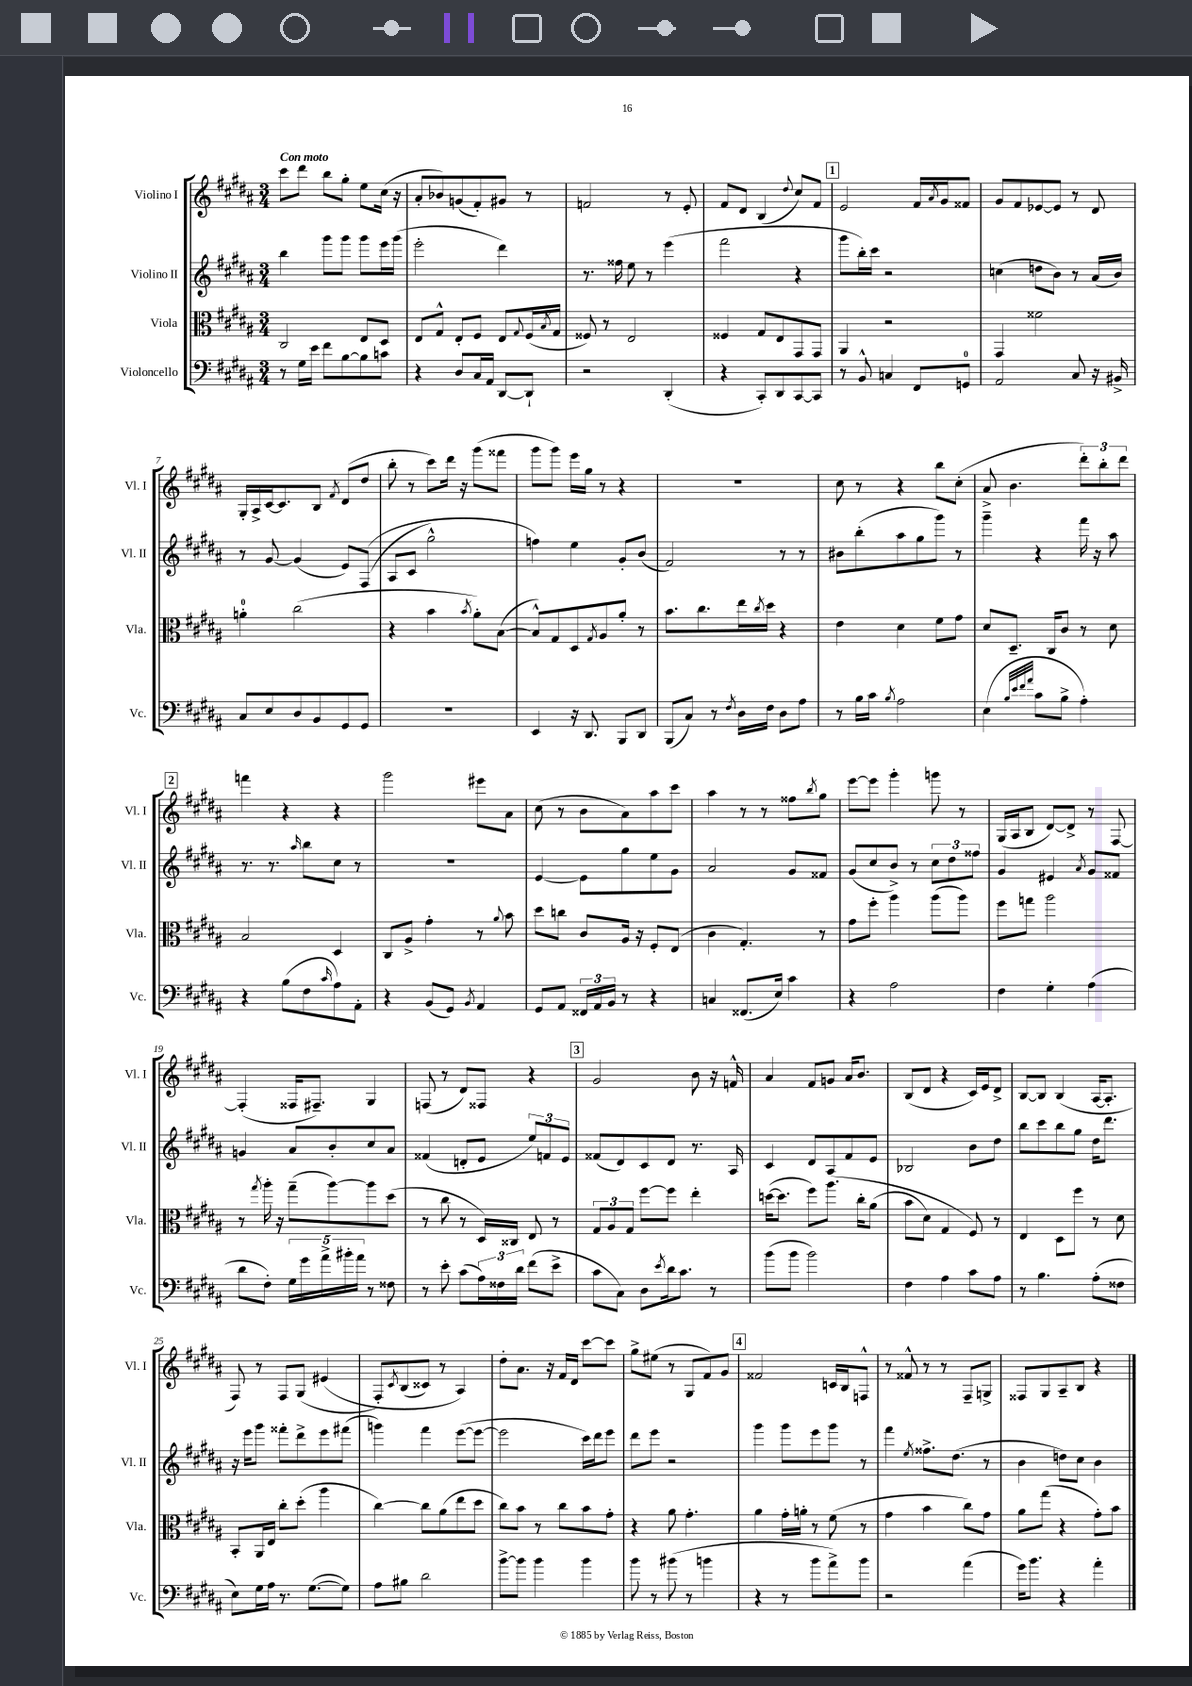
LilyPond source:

<<
\new StaffGroup <<
\new Staff = "s0" \with { instrumentName = "Violino I" shortInstrumentName = "Vl. I" } {
    \clef treble \key b \major \numericTimeSignature \time 3/4 \tempo "Con moto"
    cis'''8 dis'''8 b''8 gis''8-. e''8 cis''16( r16 |
    ais'8-. bes'8) g'8( fis'8-.) gis'8 r8 |
    f'2 r8 e'8-. |
    fis'8 dis'8 b4( \appoggiatura { dis''8 } cis''8) fis'8 |
    \mark \markup { \box "1" } e'2 fis'16 \acciaccatura { ais'8 } gis'16 fisis'8 |
    gis'8 fis'8 ees'8~ ees'8 r8 dis'8 |
    gis16-. ais16-> cis'16~ cis'8. b8 \acciaccatura { fis'8 } dis'8( dis''8 |
    b''8-. r8 cis'''8) dis'''16 r16 gis'''8( fisis'''8 |
    gis'''8 gis'''8) e'''16 gis''16 r8 r4 |
    R2. |
    cis''8 r8 r4 b''8 cis''8-.( |
    ais'8-> b'4. \tuplet 3/2 { dis'''8-.) b''8-. dis'''8 } |
    \mark \markup { \box "2" } f'''4 r4 r4 |
    gis'''2 eis'''8 ais'8 |
    cis''8( r8 b'8 ais'8) ais''8 cis'''8 |
    ais''4 r8 r8 fisis''8 \acciaccatura { b''8 } gis''8 |
    e'''8~ e'''8 gis'''4-. g'''8 r8 |
    gis16( ais16 b8 dis'8~) dis'8-> r8 fis8~ |
    fis4-.( fisis16 fis8.--) gis4 |
    f8( r8 dis'8) fisis8 r4 |
    \mark \markup { \box "3" } gis'2 b'8 r16 f'16-^ |
    ais'4 fis'8 g'8 ais'16 b'8. |
    b8( dis'8 r4 cis'16) e'16 dis'8-> |
    b8~ b8 b4( ais16~ ais8.-. |
    fis8) r8 fis8 gis8( eis'4\( |
    fis8-.) \acciaccatura { cis'8 } b8( cisis'8) r8 ais4\) |
    dis''8-. ais'8. r16 fis'16 dis'16 cis'''8~ cis'''8 |
    gis''8-> eis''8( r8 gis8 fis'8) gis'8 |
    \mark \markup { \box "4" } fisis'2 c'16 b16 f8-^ |
    r8 fisis'8-^ r8 r8 fis8-- g8-> |
    fisis8 gis8 ais8-- b8 r4 \bar "|." |
}
\new Staff = "s1" \with { instrumentName = "Violino II" shortInstrumentName = "Vl. II" } {
    \clef treble \key b \major \numericTimeSignature \time 3/4
    b''4 gis'''8 gis'''8 gis'''8 e'''16 gis'''16( |
    e'''2-. dis'''4) |
    r8. fisis''16 e''8 r8 e'''4( |
    fis'''2 r4 |
    \mark \markup { \box "1" } gis'''8 b''16-.) cis'''16 r2 |
    c''4( d''8 b'8) r8 ais'16( b'16) |
    r8 gis'8~ gis'4( e'8) fis8(\( |
    ais8 cis'8 gis''2-^) |
    f''4\) e''4 gis'8-. b'8( |
    fis'2) r8 r8 |
    bis'8 b''8-.( ais''8 gis''8 gis'''8) r8 |
    gis'''4-- r4 fis'''16 r16 ais''8 |
    \mark \markup { \box "2" } r8. r8. \grace { ais''16 } b''8 cis''8 r8 |
    R2. |
    e'4~ e'8 gis''8 e''8 gis'8 |
    ais'2 gis'8 fisis'8 |
    gis'8( cis''8 b'8->) r8 \tuplet 3/2 { cis''8 dis''8 fisis''8 } |
    gis'4 eis'4 \acciaccatura { ais'8 } gis'8 fisis'8 |
    g'4 ais'8 b'8-. cis''8 ais'8 |
    fisis'4( d'8-. e'8 \tuplet 3/2 { e''8) f'8 e'8 } |
    \mark \markup { \box "3" } fisis'8( dis'8) cis'8 dis'8 r8. ais16 |
    cis'4 dis'8 ais8 fis'8 e'8 |
    bes2 b'8 dis''8 |
    b''8 cis'''8 b''8 gis''8 dis''16 dis'''8. |
    r16 e'''16 gis'''8 fisis'''8-. dis'''8-> e'''8 fis'''8( |
    g'''4) fis'''4 e'''8~( e'''8~ |
    e'''2 cis'''16) dis'''16 e'''8 |
    dis'''8 e'''8 r2 |
    \mark \markup { \box "4" } gis'''4 gis'''8 e'''8 gis'''8 r8 |
    fis'''4 \acciaccatura { e''8 } fisis''8.-> dis''8.( r8 |
    b'4 d''8) cis''8 b'4 \bar "|." |
}
\new Staff = "s2" \with { instrumentName = "Viola" shortInstrumentName = "Vla." } {
    \clef alto \key b \major \numericTimeSignature \time 3/4
    cis2 e8 dis8 |
    e8 gis8-^ e8-. fis8 e8 \appoggiatura { gis8 } fis16( \acciaccatura { b8 } gis16 |
    fisis8) r8 e2 |
    fisis4 gis8 e8 gis,8 gis,8 |
    \mark \markup { \box "1" } ais,4 r2 |
    gis,4 fisis'2 |
    a'4-0-. cis''2( |
    r4 b'4 \acciaccatura { b'8 } ais'8-.) b8~( |
    b8-^) gis8 dis8 \acciaccatura { gis8 } ais8 ais'8-. r8 |
    b'8. cis''8. e''16 \acciaccatura { cis''8 } dis''16 r4 |
    e'4 dis'4 fis'8 gis'8 |
    dis'8 dis8.-- cis16 cis'8 r8 dis'8 |
    \mark \markup { \box "2" } b2 dis4 |
    cis8 ais8-> gis'4-. r8 \appoggiatura { ais'8 } b'8 |
    dis''8 c''8 cis'8 ais16 r16 fis8-. e8( |
    cis'4 gis4.-.) r8 |
    gis'8 fis''8-. ais''4 ais''8( ais''8) |
    fis''8 g''8 ais''2 |
    r8 \acciaccatura { gis''8 } ais''16-. r16 gis''8--( ais''8~) ais''8 dis''8( |
    r8 cis''8 r8 dis16) cisis16 e8 r8 |
    \mark \markup { \box "3" } \tuplet 3/2 { gis8 ais8 gis8 } fis''8~ fis''8 e''4-. |
    d''16~( d''8. fis''8) ais''8.\( cis''16-. ais'8( |
    b'8 dis'8) gis4 fis8\) r8 |
    e4 dis8 fis''8 r8 dis'8 |
    b,8-. ais,16 e16 cis''8-. dis''8-.( ais''4 |
    cis''4~) cis''8 ais'8( e''8 dis''8 |
    cis''8) b'8 r8 cis''8 b'8 gis'8-. |
    r4 ais'8 gis'4.-. |
    \mark \markup { \box "4" } ais'4 gis'16-. a'16-. r8 fis'8( r8 |
    gis'4 b'4 cis''8) gis'8 |
    ais'8 gis''8( r4 gis'8-.) b'8 \bar "|." |
}
\new Staff = "s3" \with { instrumentName = "Violoncello" shortInstrumentName = "Vc." } {
    \clef bass \key b \major \numericTimeSignature \time 3/4
    r8 gis16 e'16 fis'8 b8~ b8 c'8 |
    r4 dis8 cis16 ais,16 dis,8~ dis,8-! |
    r2 dis,4-.( |
    r4 cis,8-.) dis,8 cis,8~ cis,8 |
    \mark \markup { \box "1" } r8 b,8-^ c4 fis,8 g,8-0 |
    ais,2 cis8 r16 bis,16-> |
    cis8 e8 dis8 b,8 gis,8 gis,8 |
    R2. |
    e,4 r16 dis,8. b,,8 dis,8 |
    b,,8( cis8) r8 \acciaccatura { fis8 } dis16 fis16 dis8 ais8 |
    r8 b16 cis'16 \acciaccatura { b8 } ais2 |
    e4( \grace { b32 e'32 fis'32 ais'32 } cis'8 b8-> ais4-.) |
    \mark \markup { \box "2" } r4 b8( fis8 \grace { cis'16 } ais8) ais,8-. |
    r4 b,8( gis,8) \acciaccatura { b,8 } ais,4 |
    gis,8 ais,8 \tuplet 3/2 { fisis,16 ais,16 b,16 } r8 r4 |
    c4 fisis,8.( e16) cis'4 |
    r4 ais2 |
    fis4 gis4-. ais4( |
    dis'8 fis8-.) \tuplet 5/4 { gis16 gis'16 ais'16-> bis'16-. ais'16 } r8 fisis8 |
    r8 e'8-. cis'8( \tuplet 3/2 { ais16) fisis16 dis'16 } fis'8( e'8-> |
    \mark \markup { \box "3" } cis'8 cis8) dis8 \acciaccatura { e'8 } dis'16 cis'8. r8 |
    b'8( b'8 b'2) |
    fis4 ais4 cis'8 ais8 |
    r8 b4. ais8-.( fisis8 |
    e8) gis16 ais16 r8. gis8.~( gis8) |
    ais8 bis8 dis'2 |
    b'8~-> b'8 b'4 b'4 |
    b'8 r8 bis'8( r8 b'4 |
    \mark \markup { \box "4" } r4 r8 b'8 ais'8->) b'8 |
    r2 ais'4( |
    gis'16) b'8. r4 ais'4-. \bar "|." |
}
>>
>>
